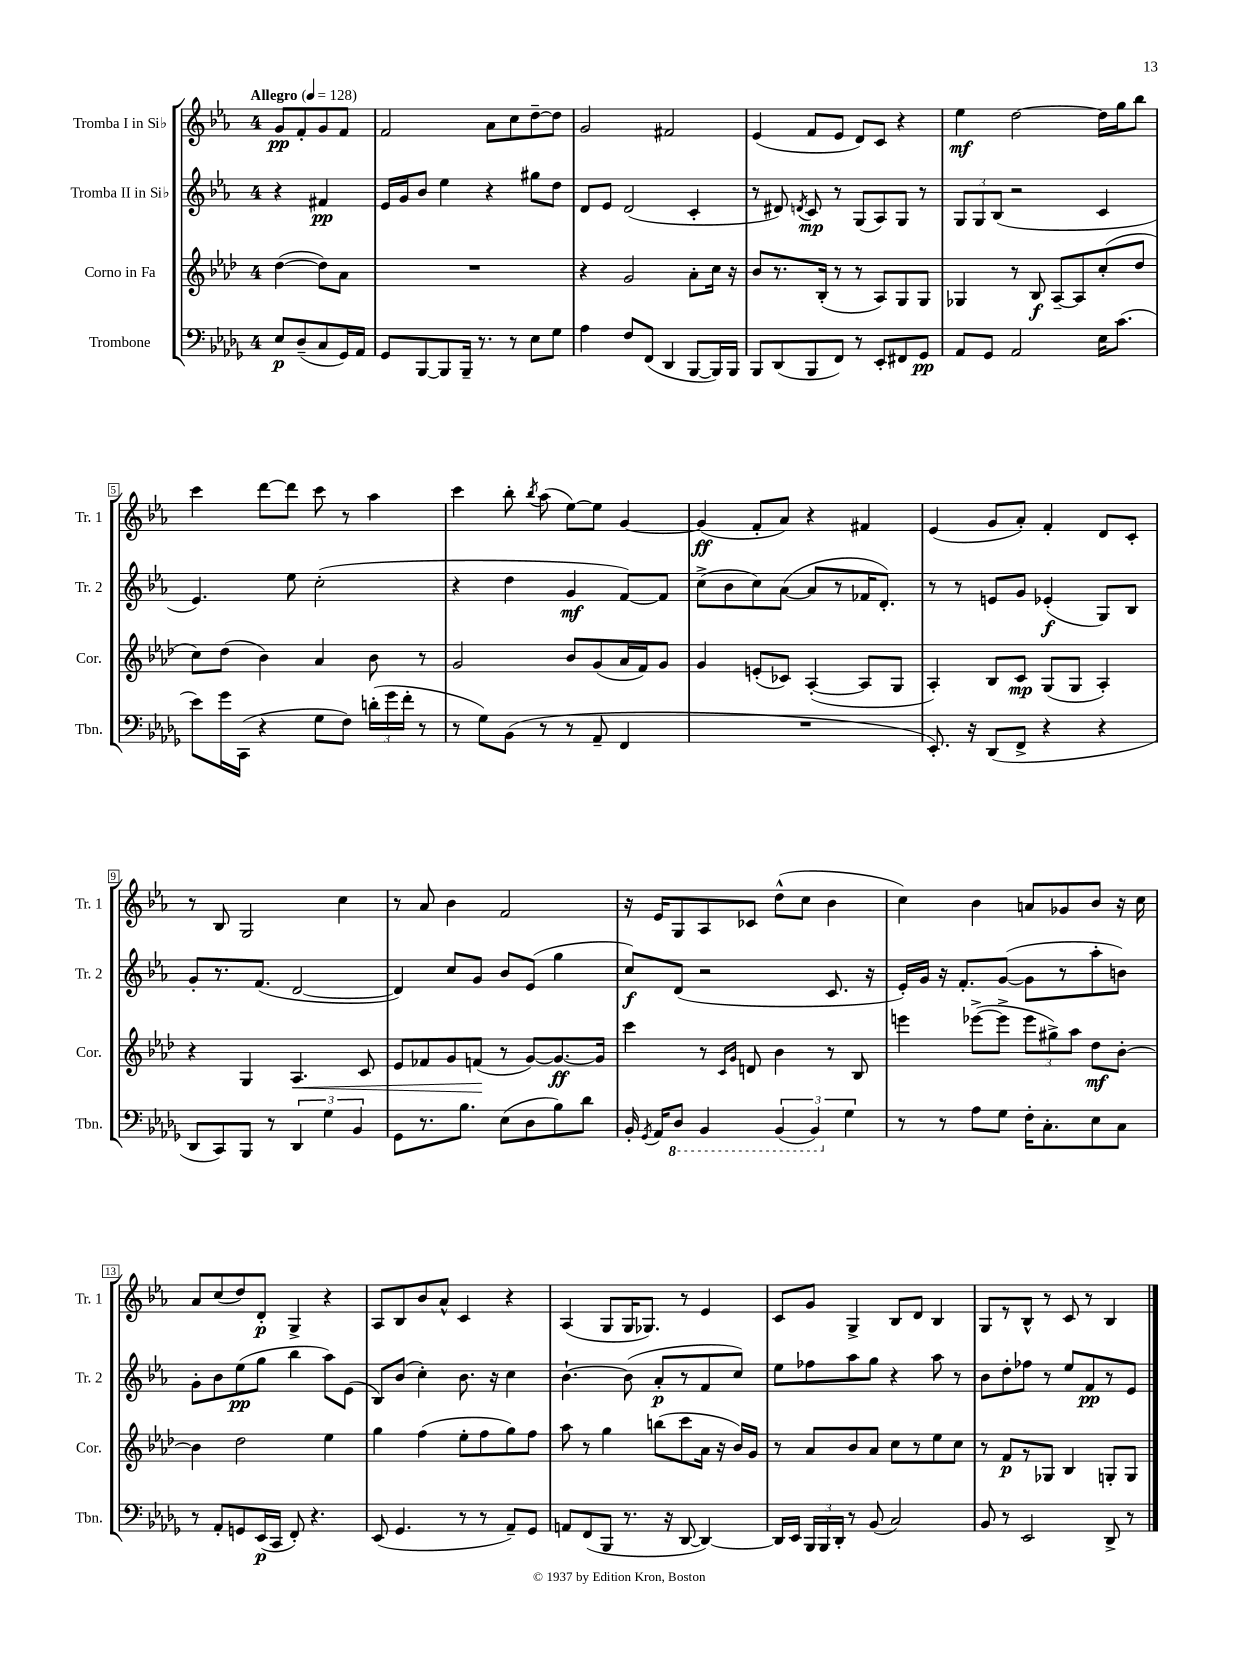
<<
\new StaffGroup <<
\new Staff = "s0" \with { instrumentName = "Tromba I in Sib" shortInstrumentName = "Tr. 1" } {
    \clef treble \key ees \major \once \override Staff.TimeSignature.style = #'single-digit \time 4/4 \partial 2 \tempo "Allegro" 4 = 128
    \autoBeamOff g'8[\pp f'8-. g'8 f'8] |
    f'2 aes'8[ c''8 d''8~-- d''8] |
    g'2 fis'2 |
    ees'4( f'8[ ees'8] d'8[) c'8] r4 |
    ees''4\mf d''2~ d''16[ g''16 bes''8] |
    c'''4 d'''8[~ d'''8] c'''8 r8 aes''4 |
    c'''4 bes''8-. \acciaccatura { bes''8 } aes''8( ees''8[~) ees''8] g'4~ |
    g'4\ff( f'8[-. aes'8]) r4 fis'4 |
    ees'4( g'8[ aes'8]-.) f'4-. d'8[ c'8]-. |
    r8 bes8 g2 c''4 |
    r8 aes'8 bes'4 f'2 |
    r16 ees'16[ g8 aes8 ces'8] d''8[-^( c''8] bes'4 |
    c''4) bes'4 a'8[ ges'8 bes'8] r16 c''16 |
    aes'8[ c''8( d''8) d'8]-.\p g4-> r4 |
    aes8[ bes8 bes'8 aes'8]-^ c'4 r4 |
    aes4( g8[ g16 ges8.]) r8 ees'4 |
    c'8[ g'8] g4-> bes8[ d'8] bes4 |
    g8[ r8 bes8]-^ r8 c'8 r8 bes4 \bar "|." |
}
\new Staff = "s1" \with { instrumentName = "Tromba II in Sib" shortInstrumentName = "Tr. 2" } {
    \clef treble \key ees \major \once \override Staff.TimeSignature.style = #'single-digit \time 4/4 \partial 2
    \autoBeamOff r4 fis'4\pp |
    ees'16[ g'16 bes'8] ees''4 r4 gis''8[ d''8] |
    d'8[ ees'8] d'2( c'4-. |
    r8 dis'8) \acciaccatura { d'8 } c'8\mp r8 g8[( aes8) g8] r8 |
    \tuplet 3/2 { g8[ g8 bes8]( } r2 c'4 |
    ees'4.) ees''8 c''2-.( |
    r4 d''4 g'4\mf f'8[~) f'8] |
    c''8[->( bes'8 c''8) aes'8]~( aes'8[ r8 fes'16 d'8.]-.) |
    r8 r8 e'8[ g'8] ees'4-.\f( g8[) bes8] |
    g'8[-. r8. f'8.]( d'2~ |
    d'4) c''8[ g'8] bes'8[ ees'8]( g''4 |
    c''8[\f) d'8]( r2 c'8. r16 |
    ees'16[-.) g'16] r16 f'8.[-. g'8]~( g'8[ r8 aes''8-. b'8]) |
    g'8[-. bes'8 ees''8\pp( g''8] bes''4 aes''8[) ees'8]( |
    bes8[) bes'8]( c''4-.) bes'8. r16 c''4 |
    bes'4.~-! bes'8( aes'8[-.\p r8 f'8 c''8]) |
    ees''8[ fes''8 aes''8 g''8] r4 aes''8 r8 |
    bes'8[ d''8-. fes''8] r8 ees''8[ f'8\pp r8 ees'8] \bar "|." |
}
\new Staff = "s2" \with { instrumentName = "Corno in Fa" shortInstrumentName = "Cor." } {
    \clef treble \key aes \major \once \override Staff.TimeSignature.style = #'single-digit \time 4/4 \partial 2
    \autoBeamOff des''4~( des''8[) aes'8] |
    R1 |
    r4 g'2 aes'8[-. c''16] r16 |
    bes'8[ r8. bes16]-.( r8 r8 aes8[) g8 g8] |
    ges4 r8 bes8\f aes8[~-- aes8 c''8-.( des''8] |
    c''8[) des''8]( bes'4) aes'4 bes'8 r8 |
    g'2 bes'8[ g'8( aes'16 f'16) g'8] |
    g'4 e'8[-.( ces'8]) aes4~-.( aes8[ g8] |
    aes4-.) bes8[ c'8]\mp g8[( g8] aes4-.) |
    r4 g4 aes4.\< c'8 |
    ees'8[ fes'8 g'8 f'8]\!( r8 g'8[~) g'8.~\ff g'16] |
    c'''4 r8 \grace { c'16[ g'16] } d'8 bes'4 r8 bes8 |
    e'''4 ees'''8[~->( ees'''8]-> \tuplet 3/2 { ees'''8[ gis''8->) aes''8] } des''8[\mf bes'8]~-. |
    bes'4 des''2 ees''4 |
    g''4 f''4( ees''8[-. f''8 g''8) f''8] |
    aes''8 r8 g''4 b''8[( c'''8 aes'16] r16 bes'16[) g'16] |
    r8 aes'8[ bes'8 aes'8] c''8[ r8 ees''8 c''8] |
    r8 f'8[\p r8 ges8] bes4 g8[-. g8] \bar "|." |
}
\new Staff = "s3" \with { instrumentName = "Trombone" shortInstrumentName = "Tbn." } {
    \clef bass \key des \major \once \override Staff.TimeSignature.style = #'single-digit \time 4/4 \partial 2
    \autoBeamOff ees8[\p des8--( c8 ges,16) aes,16] |
    ges,8[ bes,,8~ bes,,8 bes,,16]-- r8. r8 ees8[ ges8] |
    aes4 f8[ f,8]( des,4 bes,,8[~ bes,,16) bes,,16] |
    bes,,8[ des,8( bes,,8 f,8]) r8 ees,8[-. fis,8 ges,8]\pp |
    aes,8[ ges,8] aes,2 ees16[ c'8.]( |
    ees'8[) ges'16 c,16]( r4 ges8[ f8]) \tuplet 3/2 { d'16[-.( ges'16 f'16]-. } r8 |
    r8 ges8[) bes,8]( r8 r8 aes,8-- f,4 |
    R1 |
    ees,8.-.) r16 des,8[( f,8]-> r4 r4 |
    des,8[ c,8) bes,,8] r8 \tuplet 3/2 { des,4 ges4 bes,4 } |
    ges,8[ r8. bes8.] ees8[( des8 bes8) des'8] |
    bes,16-. \acciaccatura { ges,8 } aes,16[ \ottava #-1 des,8] bes,,4 \tuplet 3/2 { bes,,4( bes,,4) \ottava #0 ges4 } |
    r8 r8 aes8[ ges8] f16[-. c8.-. ees8 c8] |
    r8 aes,8[-. g,8 ees,16\p( c,16] f,8-.) r4. |
    ees,8( ges,4. r8 r8 aes,8[--) ges,8] |
    a,8[ f,8( bes,,8] r8. r16 des,8~ des,4~) |
    des,16[ ees,16] \tuplet 3/2 { bes,,16[ bes,,16 des,16]-. } r8 bes,8( c2) |
    bes,8 r8 ees,2 des,8-> r8 \bar "|." |
}
>>
>>
\layout { \context { \Score \override BarNumber.stencil = #(make-stencil-boxer 0.1 0.3 ly:text-interface::print) } }
